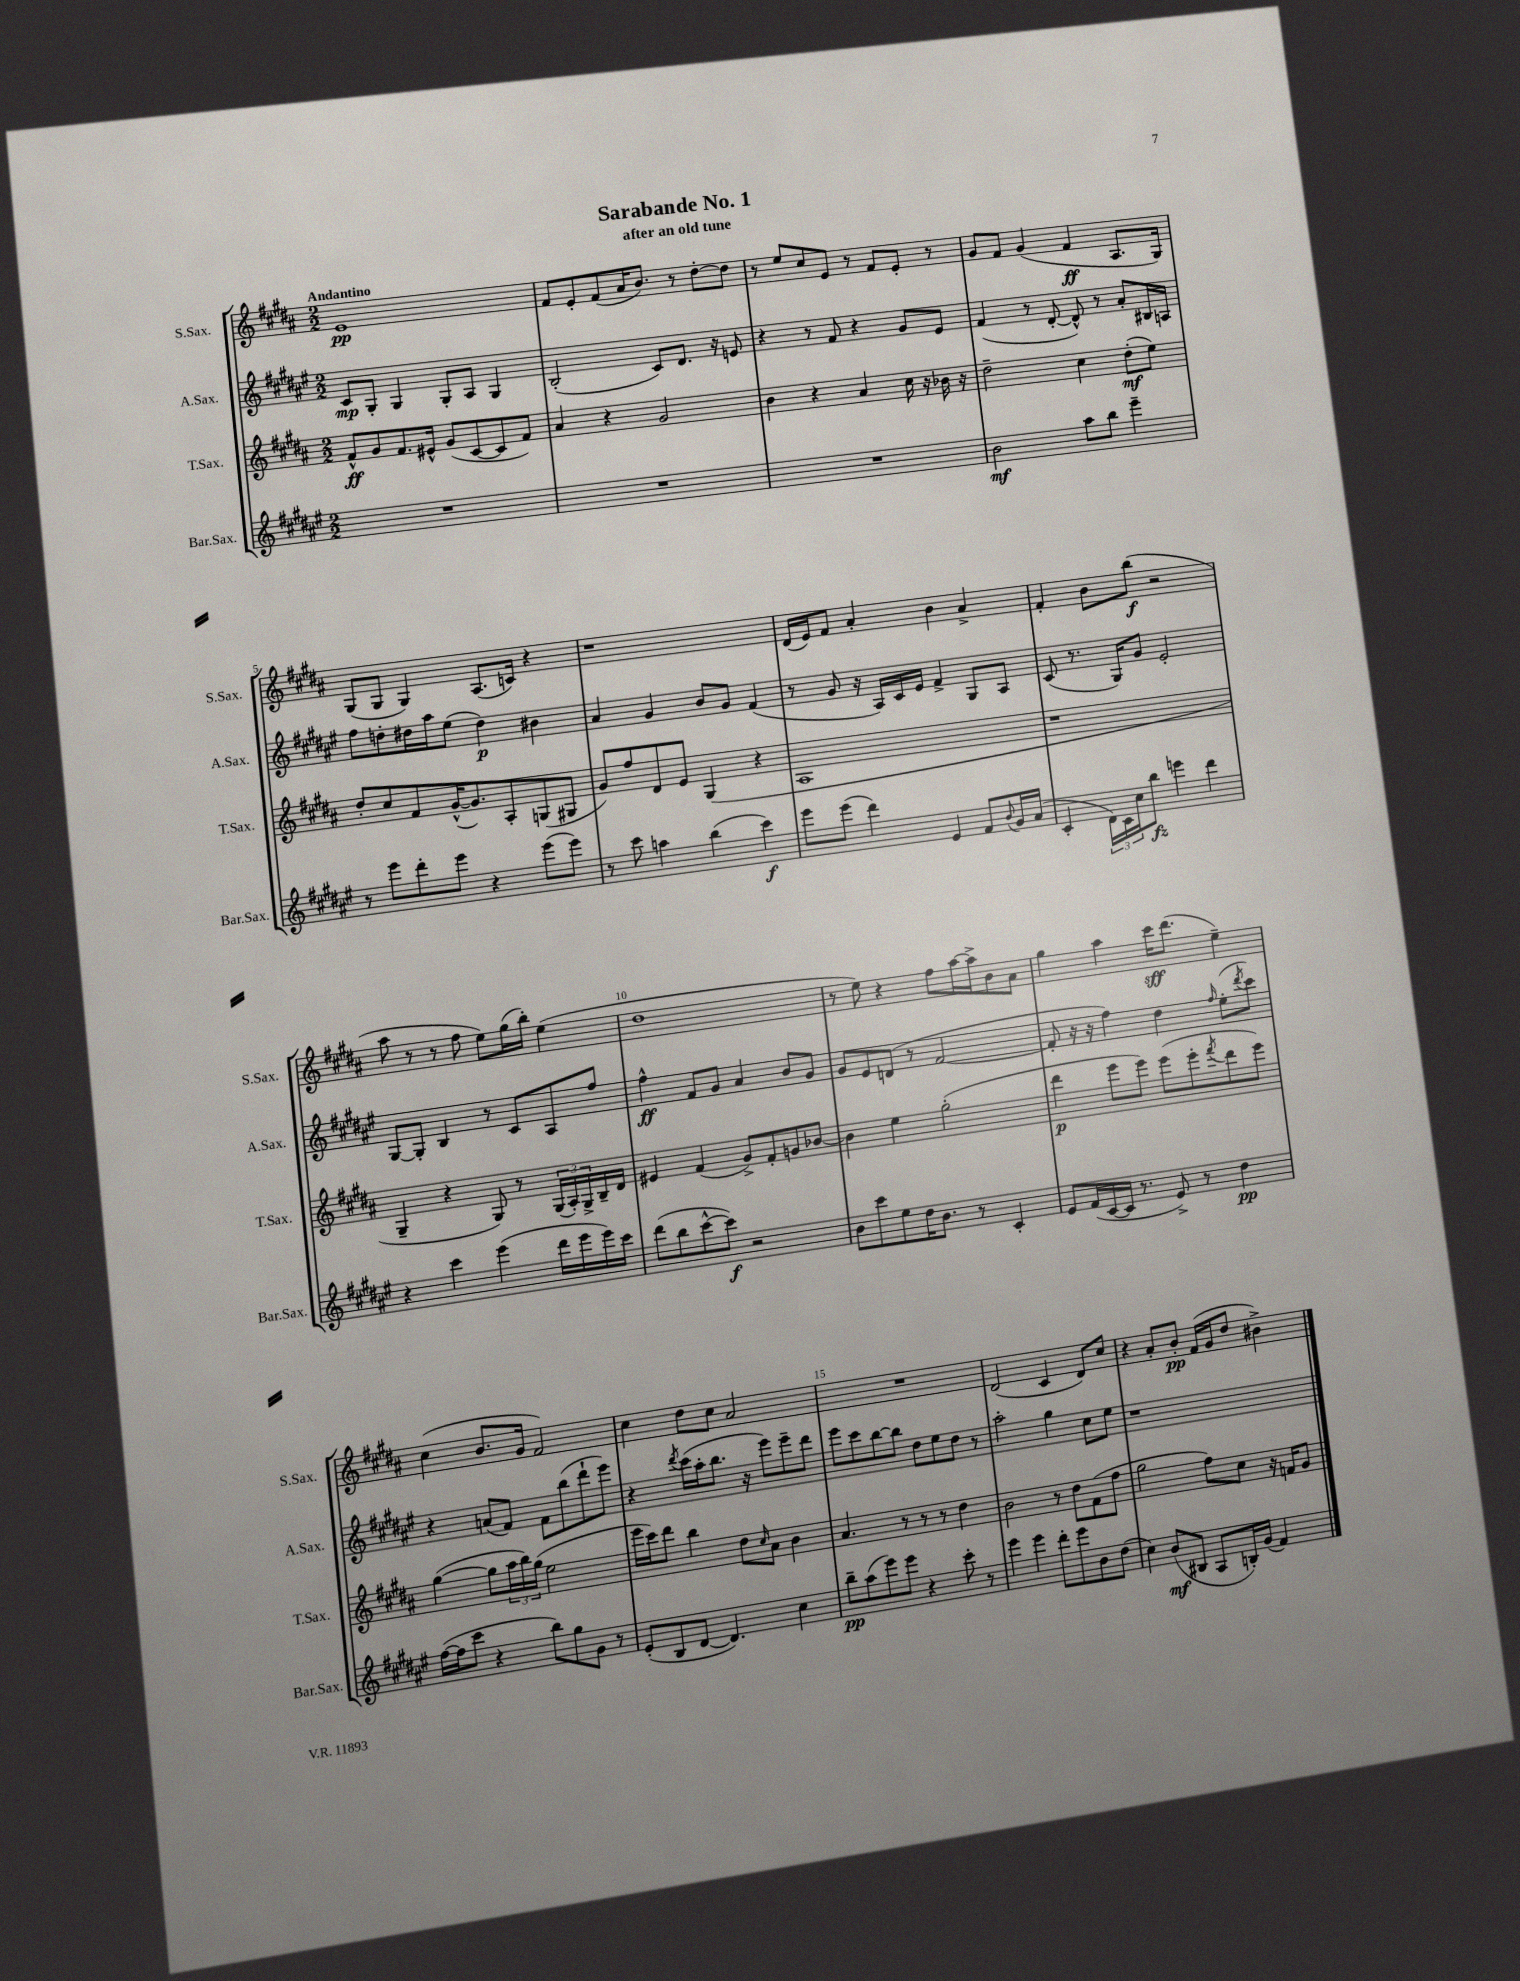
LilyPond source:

\header { title = "Sarabande No. 1" subtitle = "after an old tune" }
<<
\new StaffGroup <<
\new Staff = "s0" \with { instrumentName = "S.Sax." shortInstrumentName = "S.Sax." } {
    \clef treble \key b \major \numericTimeSignature \time 2/2 \tempo "Andantino"
    e'1\pp |
    fis'8 e'8-. fis'8( ais'16 b'8.) r8 dis''8~-. dis''8 |
    r8 e''8 cis''8 e'8 r8 fis'8 e'8-. r8 |
    gis'8 fis'8 gis'4( fis'4\ff ais8. gis16) |
    gis8( gis8 gis4) ais8.( c'16) r4 |
    r1 |
    dis'16( e'16) fis'8 ais'4-. b'4 ais'4-> |
    fis'4-. b'8 b''8\f( r2 |
    ais''8 r8 r8 fis''8 e''8) gis''16( b''16-.) e''4( |
    dis''1 |
    r8 e''8) r4 fis''8 ais''16~ ais''16-> b'8 ais'8 |
    gis''4 ais''4 cis'''16\sff dis'''8.( e''4--) |
    cis''4( b'8. gis'16 fis'2) |
    cis''4 dis''8 cis''8 ais'2 |
    R1 |
    dis'2( cis'4 dis'8) cis''8 |
    r4 ais'8-. b'8-.\pp fis'16( gis'16 dis''8 bis'4->) \bar "|." |
}
\new Staff = "s1" \with { instrumentName = "A.Sax." shortInstrumentName = "A.Sax." } {
    \clef treble \key fis \major \numericTimeSignature \time 2/2
    cis'8\mp gis8-. gis4 gis8-. ais8 gis4 |
    b2-.( cis'8) dis'8. r16 e'8 |
    r4 r8 fis'8 r4 gis'8 eis'8 |
    fis'4( r8 dis'8~-. dis'8-^) r8 ais'8-. bis16 a16 |
    fis''8 d''8-. dis''16 ais''16 eis''8( dis''4\p) bis'4 |
    ais'4 gis'4 b'8 gis'8 fis'4( |
    r8 gis'8 r16 ais16) cis'16 eis'16 fis'4-> gis8 ais8 |
    cis'8( r8. gis16) gis'8 eis'2-. |
    gis8~ gis8-. b4 r8 cis'8 ais8 fis''8 |
    fis''4-^\ff fis'8 gis'8 ais'4 b'8 gis'8 |
    gis'8 eis'8 d'8( r8 fis'2~ |
    fis'8-. r16 r16 fis''4) dis''4 \grace { fis''16 } eis''8-.( \acciaccatura { dis'''8 } cis'''8) |
    r4 a'8( fis'8) fis'8 b''8( dis'''8-! eis'''8) |
    r4 \acciaccatura { dis'''8 } cis'''16( ais''16-. b''8. r16 eis'''8) eis'''8-- dis'''8 |
    eis'''8 cis'''8 b''8~ b''8 dis''8 eis''8 dis''8 r8 |
    ais''2-. gis''4 cis''8 eis''8 |
    r1 \bar "|." |
}
\new Staff = "s2" \with { instrumentName = "T.Sax." shortInstrumentName = "T.Sax." } {
    \clef treble \key b \major \numericTimeSignature \time 2/2
    fis'8-^\ff gis'8 fis'8. eis'16-^ gis'8( cis'8~ cis'8 fis'8) |
    ais'4 r4 gis'2 |
    b'4 r4 ais'4 cis''16 r16 bes'16 r16 |
    dis''2-- cis''4 dis''8-.\mf( e''8) |
    dis''8-. cis''8 fis'8 gis'16~-^( gis'8.) ais8-. g8( gis8 |
    gis'8) fis''8 dis'8 e'8 gis4( r4 |
    ais1 |
    r1 |
    gis4-- r4 gis8) r8 \tuplet 3/2 { gis16( ais16-.) gis16-> } b16-- dis'16 |
    eis'4 fis'4( gis'8->) fis'8-. g'8 bes'8~ |
    bes'4 e''4 gis''2-.( |
    dis'''4\p e'''8 e'''8) e'''8( e'''8-. \acciaccatura { fis'''8 } dis'''8 e'''8) |
    gis''4~( gis''8 \tuplet 3/2 { ais''16 b''16) gis''16( } e''2 |
    e'''16 cis'''16) dis'''8 b''4 dis''8 \grace { cis''16 } ais'8 b'4 |
    ais'4. r8 r8 r8 dis''4 |
    b'2 r8 dis''8 fis'8( fis''8 |
    gis''2 fis''8) cis''8 r16 f'16 gis'8 \bar "|." |
}
\new Staff = "s3" \with { instrumentName = "Bar.Sax." shortInstrumentName = "Bar.Sax." } {
    \clef treble \key fis \major \numericTimeSignature \time 2/2
    R1 |
    R1 |
    R1 |
    b'2\mf ais''8 b''8 eis'''4-- |
    r8 eis'''8 dis'''8-. eis'''8 r4 eis'''8( eis'''8) |
    r8 cis'''8 a''4 b''4( cis'''4\f) |
    eis'''8 eis'''8( dis'''4) eis'4 fis'8 \appoggiatura { b'8 } gis'16 ais'16( |
    cis'4-. \tuplet 3/2 { dis'16) cis'16 cis''16 } b''8\fz e'''4 dis'''4 |
    r4 cis'''4 eis'''4( dis'''16 eis'''16 eis'''16) cis'''16 |
    dis'''8( b''8 cis'''8~-^ cis'''8\f) r2 |
    b'8 cis'''8 eis''8 dis''16 b'8. r8 cis'4-. |
    eis'8 fis'16( cis'16~ cis'16 r8. eis'8->) r8 dis''4\pp |
    fis''16~( fis''16 cis'''8 r4 b''8) gis''8 gis'8 r8 |
    eis'8-.( b8 dis'8~ dis'4.) cis''4 |
    b''8--\pp ais''8( eis'''8) eis'''8 r4 cis'''8-. r8 |
    eis'''4 eis'''4 dis'''8-. eis'''8 b'8 dis''8( |
    cis''4) b'8\mf( bis8 ais8 b16-.) gis'16( fis'4) \bar "|." |
}
>>
>>
\layout { \context { \Score \override BarNumber.break-visibility = ##(#f #t #t) barNumberVisibility = #(every-nth-bar-number-visible 5) } }
